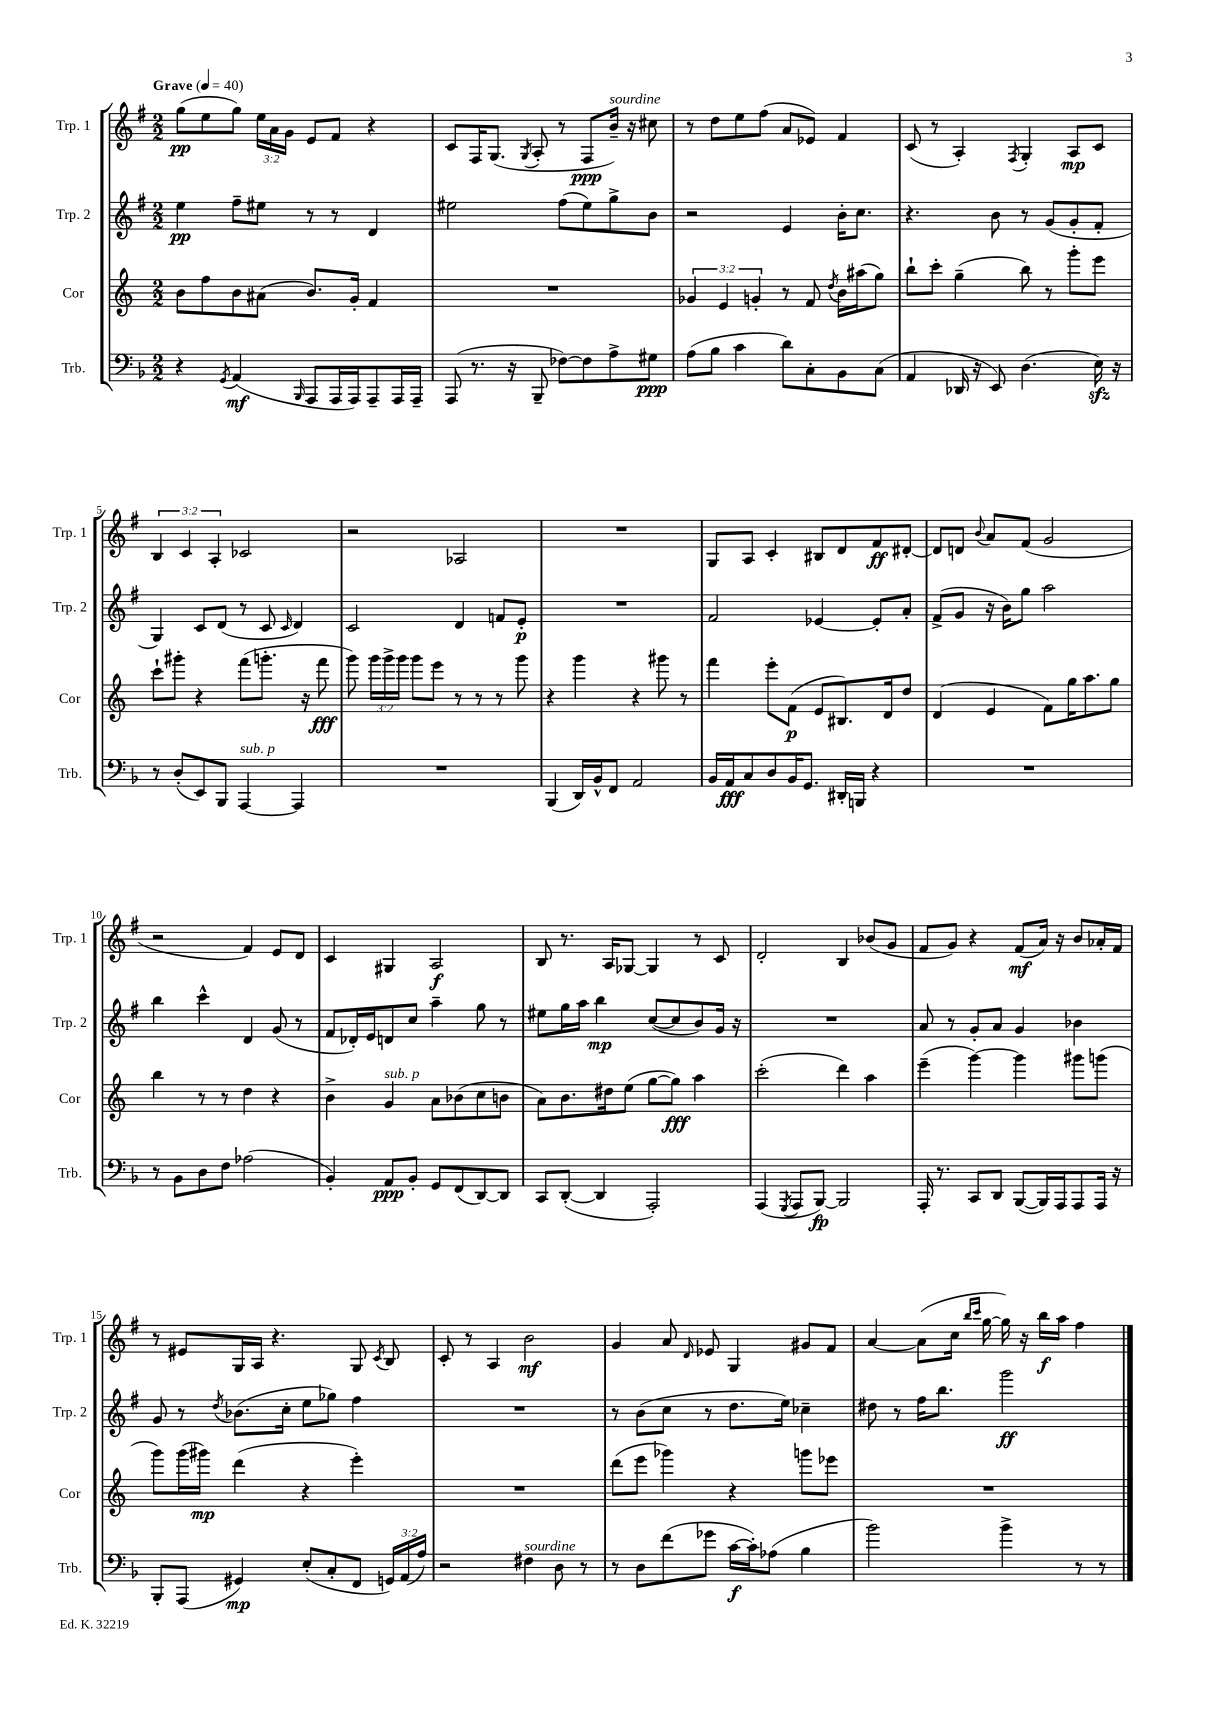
<<
\new StaffGroup <<
\new Staff = "s0" \with { instrumentName = "Trp. 1" shortInstrumentName = "Trp. 1" } {
    \clef treble \key g \major \numericTimeSignature \time 2/2 \override Staff.TupletNumber.text = #tuplet-number::calc-fraction-text \tempo "Grave" 4 = 40
    \autoBeamOff g''8[\pp( e''8 g''8]) \tuplet 3/2 { e''16[ a'16 g'16] } e'8[ fis'8] r4 |
    c'8[ fis16 g8.]( \acciaccatura { g8 } a8-. r8 fis8[\ppp b'16]--^\markup { \italic "sourdine" }) r16 cis''8 |
    r8 d''8[ e''8 fis''8]( a'8[ ees'8]) fis'4 |
    c'8( r8 a4-.) \acciaccatura { fis8 } g4-. a8[\mp c'8] |
    \tuplet 3/2 { b4 c'4 a4-. } ces'2 |
    r2 aes2 |
    R1 |
    g8[ a8] c'4-. bis8[ d'8 fis'8\ff dis'8]~-. |
    dis'8[ d'8] \appoggiatura { b'8 } a'8[ fis'8]( g'2 |
    r2 fis'4) e'8[ d'8] |
    c'4 gis4 a2\f |
    b8 r8. a16[ ges8]~ ges4 r8 c'8 |
    d'2-. b4 bes'8[( g'8] |
    fis'8[ g'8]) r4 fis'8[\mf( a'16]) r16 b'8[ aes'16-. fis'16] |
    r8 eis'8[ g16 a16] r4. g8 \acciaccatura { c'8 } b8 |
    c'8-. r8 a4 b'2\mf |
    g'4 a'8 \grace { d'16 } ees'8 g4 gis'8[ fis'8] |
    a'4~ a'8[( c''16] \grace { b''16[ c'''16] } g''16~ g''16) r16 b''16[\f a''16] fis''4 \bar "|." |
}
\new Staff = "s1" \with { instrumentName = "Trp. 2" shortInstrumentName = "Trp. 2" } {
    \clef treble \key g \major \numericTimeSignature \time 2/2
    \autoBeamOff e''4\pp fis''8[-- eis''8] r8 r8 d'4 |
    eis''2 fis''8[( eis''8) g''8-> b'8] |
    r2 e'4 b'16[-. c''8.] |
    r4. b'8 r8 g'8[( g'8-. fis'8]-. |
    g4) c'8[ d'8]( r8 c'8 \grace { c'16 } d'4) |
    c'2 d'4 f'8[ e'8]-.\p |
    R1 |
    fis'2 ees'4~ ees'8[-. a'8]-. |
    fis'8[->( g'8] r16 b'16[) g''8] a''2 |
    b''4 c'''4-^ d'4 g'8( r8 |
    fis'8[ des'16-.) e'16 d'8 c''8] a''4-- g''8 r8 |
    eis''8[ g''16 a''16] b''4\mp c''8[~( c''8 b'8) g'16] r16 |
    R1 |
    a'8 r8 g'8[-. a'8] g'4 bes'4 |
    g'8 r8 \acciaccatura { d''8 } bes'8.[( c''16]-. e''8[ ges''8]) fis''4 |
    R1 |
    r8 b'8[( c''8] r8 d''8.[ e''16]) ces''4-- |
    dis''8 r8 fis''16[ b''8.] g'''2\ff \bar "|." |
}
\new Staff = "s2" \with { instrumentName = "Cor" shortInstrumentName = "Cor" } {
    \clef treble \key c \major \numericTimeSignature \time 2/2 \override Staff.TupletNumber.text = #tuplet-number::calc-fraction-text
    \autoBeamOff b'8[ f''8 b'8 ais'8]( b'8.[) g'16]-. f'4 |
    R1 |
    \tuplet 3/2 { ges'4 e'4 g'4-. } r8 f'8 \acciaccatura { d''8 } b'16[ ais''16( g''8]) |
    b''8[-! c'''8]-. g''4--( b''8) r8 g'''8[-. e'''8] |
    c'''8[-! gis'''8]-. r4 f'''8[( g'''8.]-. r16 f'''8\fff |
    g'''8) \tuplet 3/2 { g'''16[ g'''16-> g'''16] } g'''8[ e'''8] r8 r8 r8 g'''8 |
    r4 g'''4 r4 gis'''8 r8 |
    f'''4 e'''8[-. f'8]\p( e'8[ bis8.) d'16 d''8] |
    d'4( e'4 f'8[) g''16 a''8. g''8] |
    b''4 r8 r8 d''4 r4 |
    b'4-> g'4^\markup { \italic "sub. p" } a'8[ bes'8( c''8 b'8] |
    a'8[) b'8. dis''16 e''8]( g''8[~ g''8]\fff) a''4 |
    c'''2-.( d'''4) a''4 |
    e'''4--( g'''4~) g'''4 gis'''8[ g'''8]( |
    g'''8[) g'''16( gis'''16]\mp) d'''4( r4 e'''4-.) |
    R1 |
    d'''8[( e'''8] ges'''4) r4 g'''8[ ees'''8] |
    R1 \bar "|." |
}
\new Staff = "s3" \with { instrumentName = "Trb." shortInstrumentName = "Trb." } {
    \clef bass \key f \major \numericTimeSignature \time 2/2 \override Staff.TupletNumber.text = #tuplet-number::calc-fraction-text
    \autoBeamOff r4 \acciaccatura { g,8 } a,4\mf( \grace { bes,,16 } a,,8[ a,,16 a,,16) a,,8-- a,,16 a,,16]-- |
    a,,8( r8. r16 bes,,8-- fes8[~) fes8 a8-> gis8]\ppp |
    a8[( bes8] c'4 d'8[) c8-. bes,8 c8]( |
    a,4 des,16 r16 e,8) d4.( e16\sfz) r16 |
    r8 d8[-.( e,8) bes,,8] a,,4~^\markup { \italic "sub. p" } a,,4 |
    R1 |
    bes,,4( d,16[) bes,16-^ f,8] a,2 |
    bes,16[ a,16\fff c8 d8 bes,16 g,8.] dis,16[-. b,,16] r4 |
    R1 |
    r8 bes,8[ d8 f8] aes2( |
    bes,4-.) a,8[\ppp bes,8]-. g,8[ f,8( d,8~) d,8] |
    c,8[ d,8]~-.( d,4 a,,2-.) |
    a,,4( \acciaccatura { g,,8 } a,,8[ bes,,8]~\fp) bes,,2 |
    a,,16-. r8. c,8[ d,8] bes,,8[~( bes,,16) a,,16 a,,8 a,,16] r16 |
    bes,,8[-. a,,8]( gis,4\mp) e8[-.( c8-. f,8] \tuplet 3/2 { g,16[) a,16( a16]) } |
    r2 fis4^\markup { \italic "sourdine" } d8 r8 |
    r8 d8[ f'8( ges'8] c'16[~\f c'16-.) aes8]( bes4 |
    bes'2) bes'4-> r8 r8 \bar "|." |
}
>>
>>
